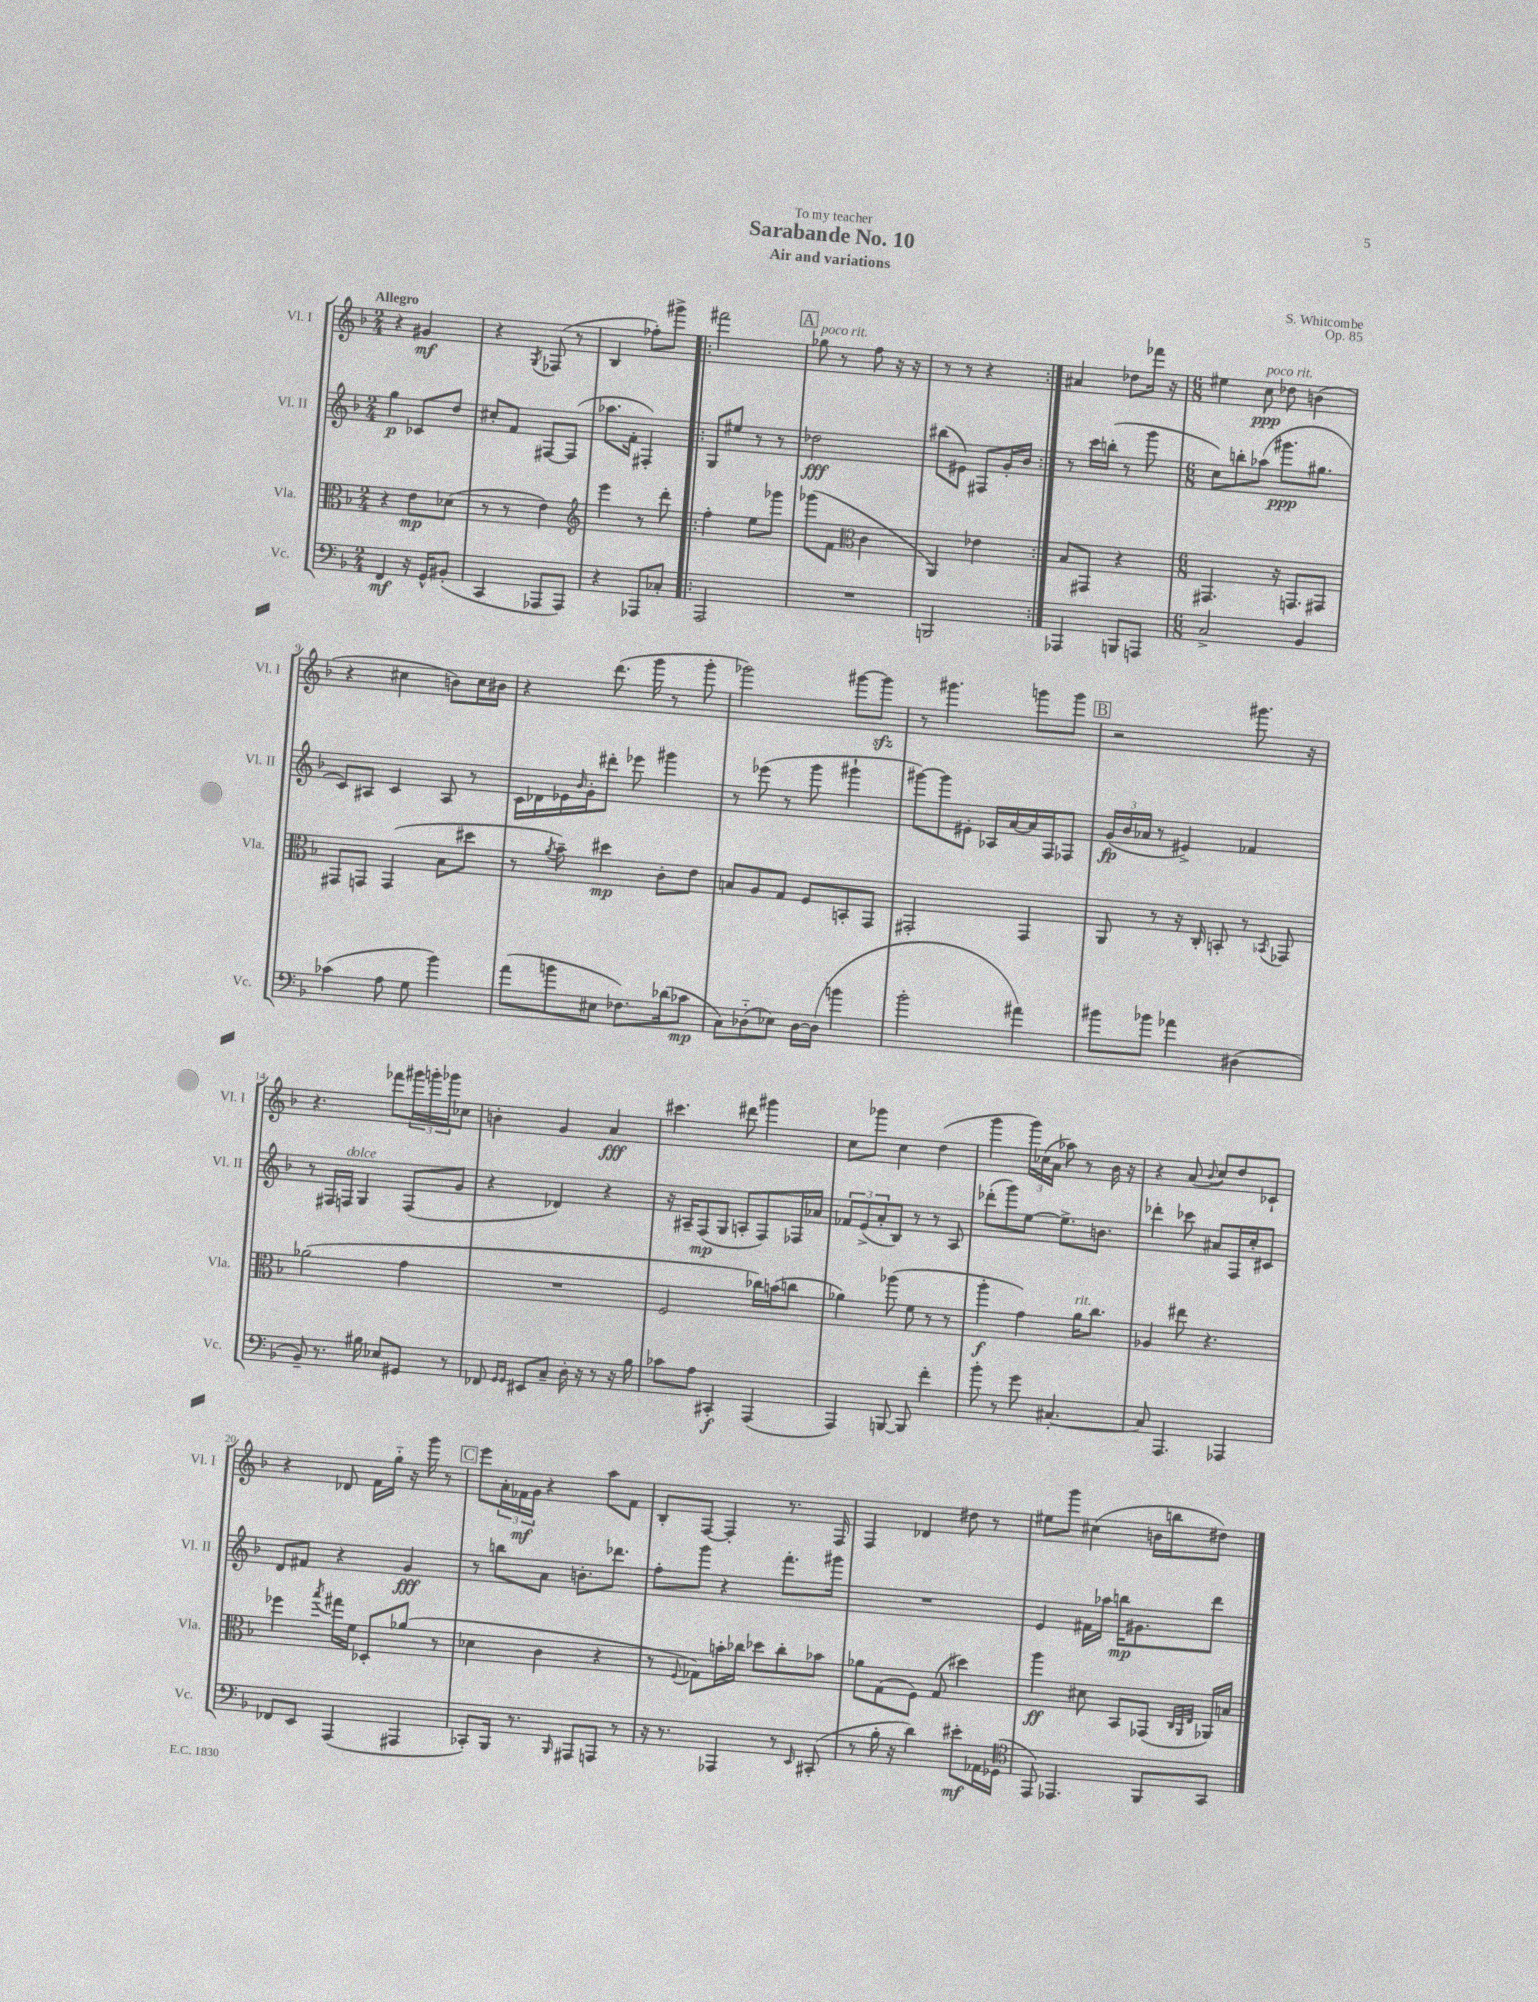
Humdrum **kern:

**kern	**kern	**kern	**kern
*staff4	*staff3	*staff2	*staff1
*clefF4	*clefC3	*clefG2	*clefG2
*k[b-]	*k[b-]	*k[b-]	*k[b-]
*M2/4	*M2/4	*M2/4	*M2/4
4FF/	4r	4gg\	4r
16r	8e\L	8c-/L	4g#/
16GG^^/LK	.	.	.
(8BB#'/J	(8d-\J	8dd/J	.
=	=	=	=
4CC/	8r	8cc#'/L	4r
.	8r	8f/J	.
.	.	.	8qG/
8AAA-/L	4e\)	[8F#/L	(8F-/
8AAA-/J)	.	(8F#/]J	8r
=	=	=	=
*	*clefG2	*	*
4r	4eee\	8.aa-\L	4B-/
.	.	16f'\Jk	.
8AAA-/L	8r	4F#'/)	8ff-'\L)
8C-'/J	8ddd'\	.	8ggg#^\J
=!|:	=!|:	=!|:	=!|:
2AAA/	4ff'\	8G/L	2fff#\
.	.	8ee#/J	.
.	8ee\L	8r	.
.	8ggg-\J	8r	.
=	=	=	=
2r	(8ggg-\L	2dd-\	8gg-\
.	8f\J	.	8r
*	*clefC3	*	*
.	4c\	.	8ff\
.	.	.	16r
.	.	.	16r
=	=	=	=
2BBB/	4AA/)	(8bb#\L	8r
.	.	8e#\J)	8r
.	4e-\	8F#/L	4r
.	.	16g'/L	.
.	.	16b-/JJ	.
=:|!	=:|!	=:|!	=:|!
4AAA-/	8B-/L	8r	4a#/
.	8GG#/J	16ccc\LL	.
.	.	(16bb'\JJ	.
8BBB/L	4r	8r	8dd-\L
8AAA/J	.	8ggg\	16fff-\Jk
.	.	.	16r
=	=	=	=
*M6/8	*M6/8	*M6/8	*M6/8
2C^/	4.GG#/	8cc\L)	4ee#\
.	.	8bb'\	.
.	.	(8aa-\J	8cc\
.	16r	8.ggg#\L	8dd-\
.	8.GG/L	.	.
4BB-/	.	.	(4b\
.	.	8.gg#\J	.
.	8GG#/J	.	.
=	=	=	=
(4c-\	8GG#/L	8c/L)	4r
.	8GG/J	8A#/J	.
8A\	(4GG/	4c/	4cc#\
8G\	.	.	.
4b-\)	8B-\L	8A#/	8b\L)
.	8dd#\J	8r	16cc#\L
.	.	.	16b#\JJ
=	=	=	=
(8a\L	8r	16c\LL	4r
.	.	16d-\	.
.	8qa/	.	.
8b\	8b-~\)	16e-\	.
.	.	16qqb-/	.
.	.	16g'\J	.
8E#\J	4dd#\	8ddd#'\J	(8.ddd\
8.F-\L)	.	8eee-\	.
.	.	.	16ggg\
.	8c'\L	4ggg#\	8r
(16d-\k	.	.	.
8c-\J	8e\J	.	8ggg'\
=	=	=	=
8C\L)	8B/L	8r	2ggg-\)
(8D-'~\	8A/	(8eee-\	.
8E-\J)	8G/J	8r	.
[16D-\LL	8F/L	8ggg\	.
(16D-\]JJ	.	.	.
4b\	8BB'/	4ggg#`\	[8ggg#\L
.	8GG/J	.	8ggg#\]J
=	=	=	=
2b-'\	2GG#'/	[8ggg#\L)	8r
.	.	8ggg#\]	4.ggg#\
.	.	8e#'\J	.
.	.	16A-/LL	.
.	.	[16a/	.
4a#\)	4GG#/	16a/]	8ggg\L
.	.	16F/J	.
.	.	8F-/J	8ggg\J
=	=	=	=
8b#\L	8AA/	(24g/LL	2r
.	.	24b-/	.
.	.	24a-/JJ	.
8b-\J	8r	8r	.
4a-\	16r	4e#^/)	.
.	16C'/	.	.
.	8BB'/	.	.
(4D#\	8r	4f-/	8.ggg#\
.	8qBB-/	.	.
.	8GG-/	.	.
.	.	.	16r
=	=	=	=
8BB-~/)	(2a-\	8r	4.r
8.r	.	16F#/LL	.
.	.	16F/JJ	.
.	.	4G/	.
16B#\	.	.	.
8E-/L	.	.	8fff-\L
8GG#/J	4g\	(8F/L	24ggg#\L
.	.	.	24ggg'\
.	.	.	24ggg-\J
8r	.	8g/J	8cc-\J
=	=	=	=
8FF-/	2.r	4r	4b'\
16qqGG/LL	.	.	.
16qqGG/JJ	.	.	.
8EE#/L	.	.	.
8C~/J	.	4d-/)	4g/
16D'\	.	.	.
16r	.	.	.
8r	.	4r	4a/
16r	.	.	.
16B-\	.	.	.
=	=	=	=
8c-\L	2F/	16r	4.ccc#\
.	.	16A#~/LK	.
8A\J	.	(8F/	.
4CC#'/	.	8G/J	.
.	.	8A'/L	8ddd#\
(4AAA/	16cc-\LL)	8F/)	4ggg#\
.	(16b\J	.	.
.	8cc\J	16F-/L	.
.	.	16a-/JJ	.
=	=	=	=
4AAA/)	4a-\)	12f-/L	8cc\L
.	.	(12e^/	.
.	.	.	8ggg-\J
.	.	12a'/	.
[8BBB/	(8aa-\	8B-/J)	4cc\
8BBB/]	8f\	8r	.
4f'\	8r	8r	(4dd\
.	8r	8A/	.
=	=	=	=
8b-'\	4aa'\	(8ddd-'\L	4ggg\
8r	.	8ggg\)	.
8g\	4g\)	[8ee\J	24ggg\LL)
.	.	.	(24cc-\
.	.	.	24a\JJ
[4.C#'/	.	8.ee^\]L	8aa-\)
.	16a\LK	.	8r
.	8.cc\J	8.b\J	.
.	.	.	16b-\
.	.	.	16r
=	=	=	=
8C#/]	4A-/	4ddd-'\	4r
4.AAA/	.	.	.
.	8ee#\	8ccc-\	(8a/
.	.	.	8qqb-/
.	4.r	8a#/L	8cc/L)
4AAA-/	.	16F/L	8dd/
.	.	16cc'/J	.
.	.	8c#/J	8c-`/J
=	=	=	=
8FF-/L	4ff-\	8d/L	4r
8EE/J	.	8f#/J	.
.	8qbb-/	.	.
(4AAA/	16gg#\LL	4r	8d-/
.	16f\JJ	.	.
.	8D-'/L	.	16f\LL
.	.	.	16gg'~\JJ
4AAA#/	(8a-/J	4g/	16r
.	.	.	16ggg\
.	8r	.	8r
=	=	=	=
8CC-'/L)	4d-\	8r	8eee\L
16BBB-/Jk	.	8bb\L	24a'\L
.	.	.	24f-\
8.r	.	.	.
.	.	.	24g\JJ
.	4c\	8a\J	4r
16qqBBB-/	.	.	.
8AAA#/L	.	8.b'\L	.
8AAA/J	4r	.	8aa\L
.	.	8.ddd-\J	.
8r	.	.	8f-\J
=	=	=	=
16r	8r	8ff'\L	8B-'/L
8.r	.	.	.
.	8qqF/	.	.
.	8G-\L)	8ggg\J	[8F/J
4AAA-/	16b'\L	4r	4F'/]
.	16cc-\JJ	.	.
.	8dd-\L	.	.
8r	8cc-'\	8.fff'\L	8.r
16qqEE/	.	.	.
(8CC#'/	8b-\J	.	.
.	.	16ggg#\Jk	16F/
=	=	=	=
8r	8a-\L	2.r	4F/
16B-'\	(8G\	.	.
16r	.	.	.
4d\)	8F\J)	.	4d-/
.	(8G/	.	.
8e#'\L	4dd#\)	.	8dd#\
16AA-\L	.	.	8r
(16GG-\JJ	.	.	.
=	=	=	=
*clefC4	*	*	*
8EE/)	4aa\	4e/	8ee#\L
4.EE-/	.	.	8ggg\J
.	8d#\	16f#\LL	(4cc#\
.	.	16aa-\JJ	.
.	8BB-/L	16bb\LK	.
.	.	8.g#\	.
8FF/L	(8GG-/J	.	16b\LL
.	.	.	16bb\J
.	32qqC/LLL	.	.
.	32qqAA/	.	.
.	32qqE/JJJ	.	.
8GG/J	16AA-/LL)	8ddd\J	8dd#\J)
.	16B/JJ	.	.
==	==	==	==
*-	*-	*-	*-
